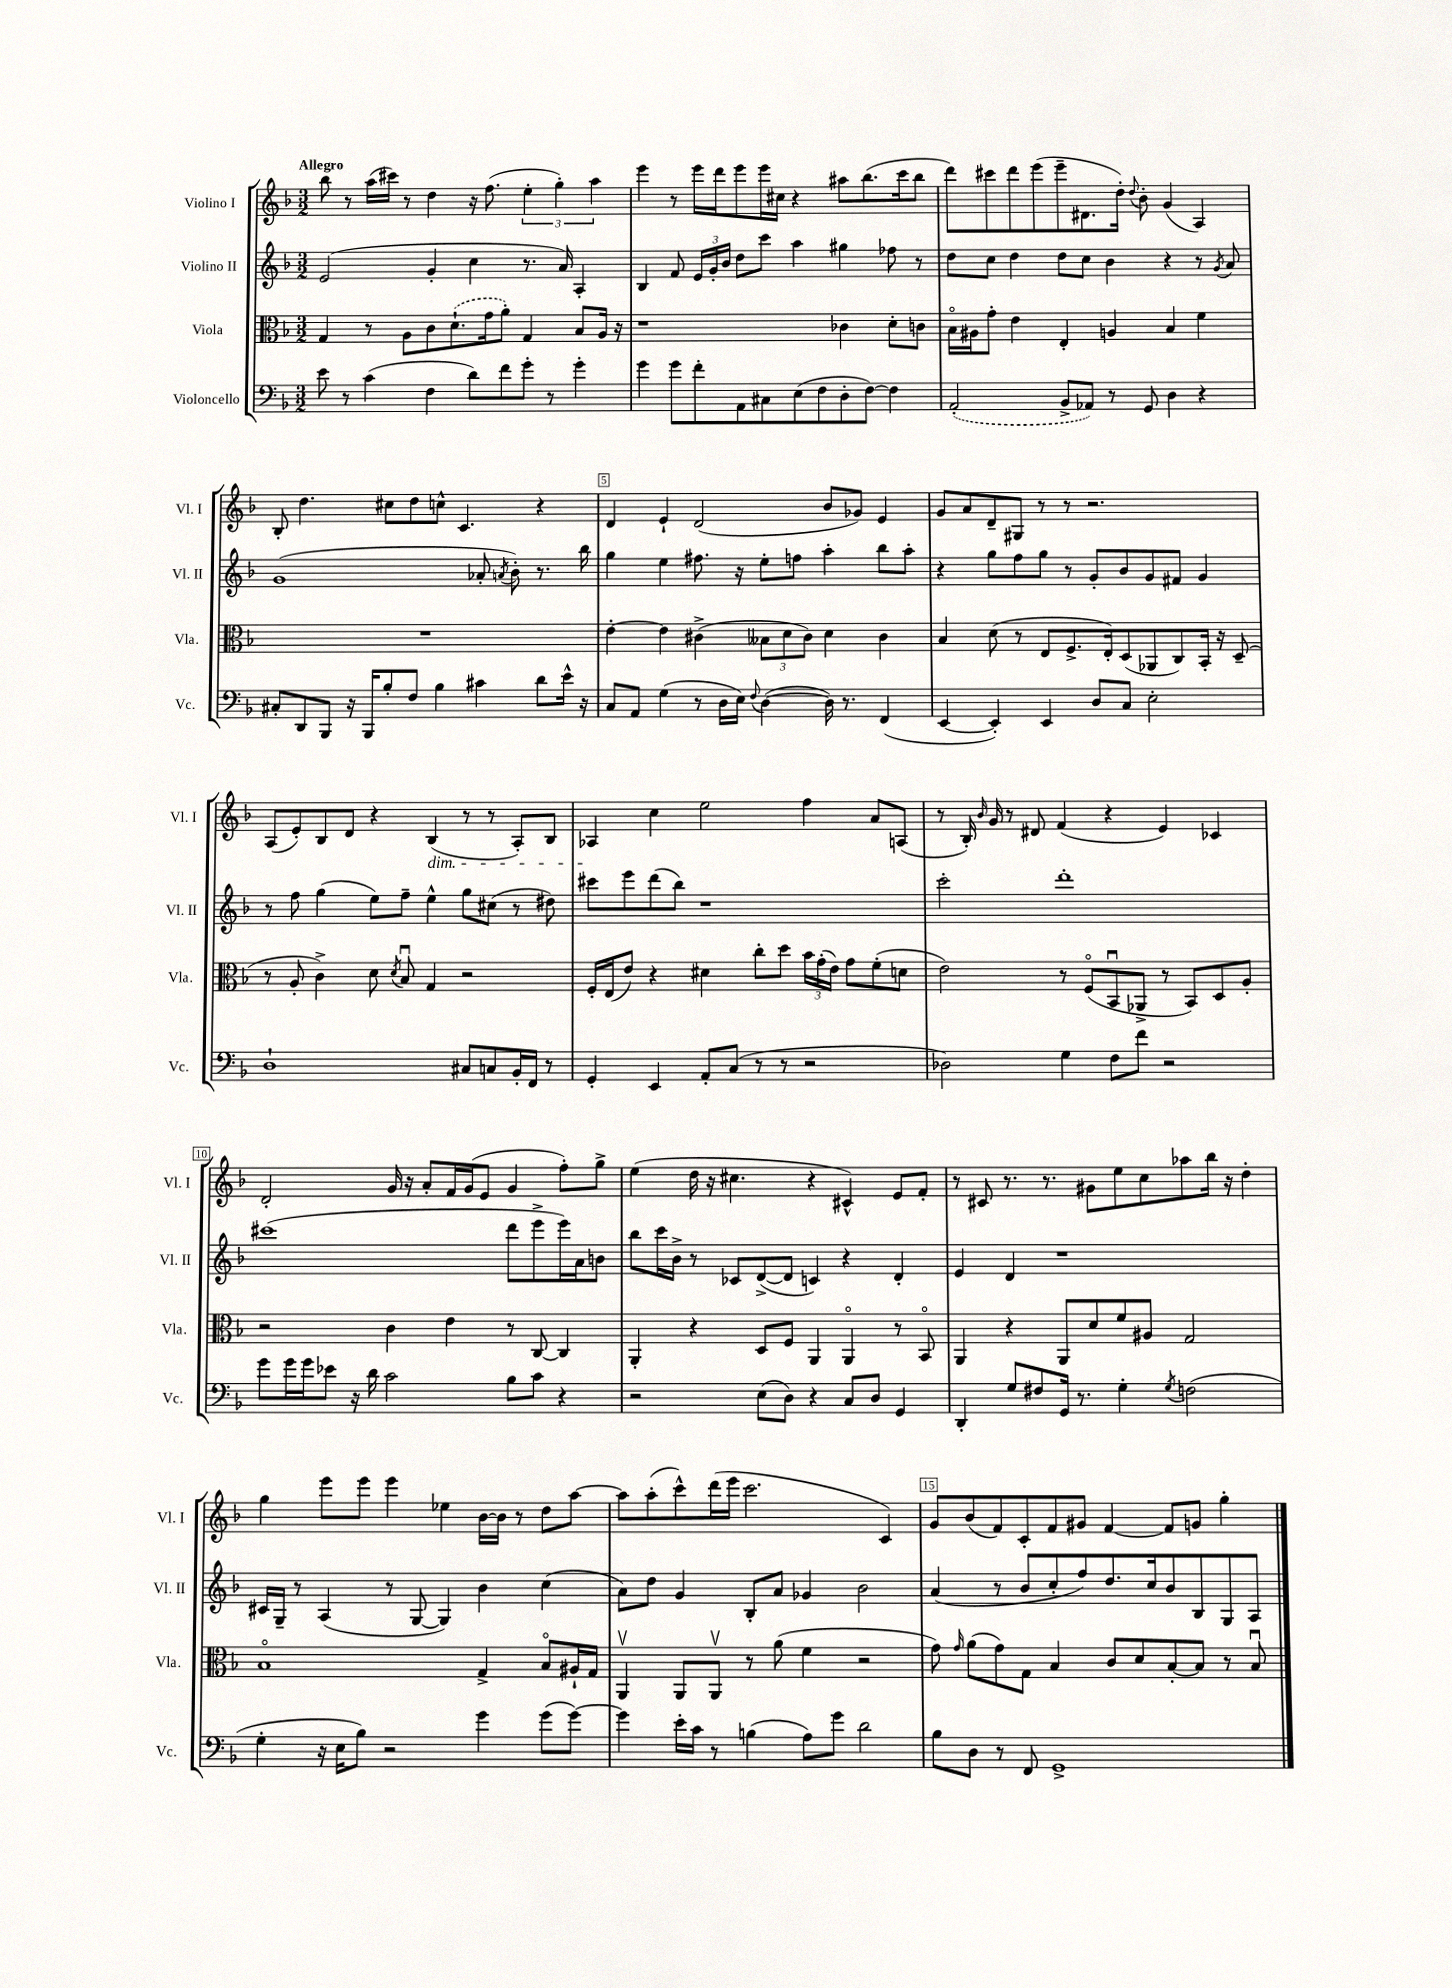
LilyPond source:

<<
\new StaffGroup <<
\new Staff = "s0" \with { instrumentName = "Violino I" shortInstrumentName = "Vl. I" } {
    \clef treble \key f \major \numericTimeSignature \time 3/2 \tempo "Allegro"
    \autoBeamOff bes''8 r8 a''16[( cis'''16]) r8 d''4 r16 f''8.( \tuplet 3/2 { e''4-. g''4-.) a''4 } |
    e'''4 r8 e'''16[ d'''16 e'''8 e'''16 cis''16] r4 ais''8[ bes''8.( c'''16 bes''8] |
    d'''8[) cis'''8 d'''8 e'''8( e'''8-- dis'8. d''16]-.) \appoggiatura { d''8 } bes'8-. g'4( a4) |
    bes8-. d''4. cis''8[ d''8 c''8]-^ c'4. r4 |
    d'4 e'4-! d'2( bes'8[ ges'8]) e'4 |
    g'8[ a'8 d'8-- gis8] r8 r8 r2. |
    a8[( e'8-.) bes8 d'8] r4 bes4\dim( r8 r8 a8[-.) bes8] |
    aes4\! c''4 e''2 f''4 a'8[ a8]( |
    r8 bes16-.) \grace { bes'16 } g'16 r8 dis'8 f'4( r4 e'4) ces'4 |
    d'2-. g'16 r16 a'8[-. f'16 g'16( e'8] g'4 f''8[-.) g''8]-> |
    e''4( d''16 r16 cis''4. r4 cis'4-^) e'8[ f'8]-. |
    r8 cis'8 r8. r8. gis'8[ e''8 c''8 aes''8 bes''16] r16 d''4-. |
    g''4 e'''8[ e'''8] e'''4 ees''4 bes'16[~ bes'16] r8 d''8[ a''8]~ |
    a''8[ a''8-.( c'''8-^) d'''16( e'''16] c'''2. c'4) |
    g'8[ bes'8( f'8) c'8-. f'8 gis'8] f'4~ f'8[ g'8] g''4-. \bar "|." |
}
\new Staff = "s1" \with { instrumentName = "Violino II" shortInstrumentName = "Vl. II" } {
    \clef treble \key f \major \numericTimeSignature \time 3/2
    \autoBeamOff e'2( g'4-. c''4 r8. a'16) a4-. |
    bes4 f'8 \tuplet 3/2 { e'16[ g'16-. bes'16] } d''8[ c'''8] a''4 gis''4 fes''8 r8 |
    d''8[ c''8] d''4 d''8[ c''8] bes'4 r4 r8 \acciaccatura { g'8 } a'8 |
    g'1( aes'8-. \acciaccatura { a'8 } bes'8-.) r8. bes''16 |
    g''4 e''4 fis''8. r16 e''8[-. f''8] a''4-. bes''8[ a''8]-. |
    r4 g''8[ f''8 g''8] r8 g'8[-. bes'8 g'8 fis'8] g'4 |
    r8 f''8 g''4( e''8[) f''8]-- e''4-^ g''8[ cis''8]( r8 dis''8) |
    cis'''8[ e'''8 d'''8( bes''8]) r1 |
    c'''2-. d'''1-. |
    cis'''1( d'''8[ e'''8-> e'''16) a'16 b'8] |
    bes''8[ c'''16 bes'16]-> r8 ces'8[ d'8~->( d'8] c'4) r4 d'4-. |
    e'4 d'4 r1 |
    cis'16[ g16]-- r8 a4( r8 g8~ g4) bes'4 c''4( |
    a'8[) d''8] g'4 bes8[-. a'8] ges'4 bes'2 |
    a'4( r8 bes'8[ c''8-. f''8) d''8. c''16 bes'8 bes8 g8 a8] \bar "|." |
}
\new Staff = "s2" \with { instrumentName = "Viola" shortInstrumentName = "Vla." } {
    \clef alto \key f \major \numericTimeSignature \time 3/2
    \autoBeamOff g4 r8 a8[ c'8 \once \slurDashed d'8.-!( g'16 a'8]-.) g4 bes8[ a16] r16 |
    r1 ces'4 d'8[-. c'8] |
    bes16[\flageolet ais16 g'8]-. e'4 e4-. a4 bes4 f'4 |
    R1. |
    e'4~-. e'4 cis'4->( \tuplet 3/2 { beses8[ d'8 cis'8]) } d'4 cis'4 |
    bes4 d'8( r8 e8[ f8.-> e16-.) d8( aes,8 c8) bes,16]-. r16 d8--( |
    r8 a8-. c'4->) d'8 \acciaccatura { d'8 } bes8\downbow g4 r2 |
    f16[-. e16( e'8]) r4 dis'4 c''8[-. d''8] \tuplet 3/2 { bes'16[ g'16-.( e'16]) } g'8[ f'8-.( d'8] |
    e'2) r8 f8[\flageolet( bes,8\downbow aes,8]-> r8 bes,8[) d8 a8]-. |
    r2 c'4 e'4 r8 c8~ c4 |
    a,4-. r4 d8[ f8] a,4 a,4\flageolet r8 bes,8\flageolet |
    a,4 r4 a,8[ d'8 f'8 ais8] g2 |
    bes1\flageolet g4-> bes8[\flageolet ais16-! g16] |
    a,4\upbow a,8[ a,8]\upbow r8 a'8( f'4 r2 |
    g'8) \grace { g'16 } a'8[( g'8) g8] bes4 c'8[ d'8 bes8~-. bes8] r8 bes8\downbow \bar "|." |
}
\new Staff = "s3" \with { instrumentName = "Violoncello" shortInstrumentName = "Vc." } {
    \clef bass \key f \major \numericTimeSignature \time 3/2
    \autoBeamOff e'8 r8 c'4( f4 d'8[) f'8 g'8]-. r8 g'4-. |
    g'4 g'8[ f'8-. a,8 cis8 e8( f8 d8-. f8]~) f4 |
    \once \slurDashed a,2-.( bes,8[-> aes,8]) r8 g,8 d4 r4 |
    cis8[-. d,8 bes,,8] r16 bes,,16[ bes8-. f8] bes4 cis'4 d'8[ e'16]-^ r16 |
    c8[ a,8] g4( r8 d16[ e16]) \appoggiatura { f8 } d4~( d16) r8. f,4( |
    e,4~ e,4-.) e,4 d8[ c8] e2-. |
    d1-! cis8[ c8 bes,16-. f,16] r8 |
    g,4-. e,4 a,8[-. c8]( r8 r8 r2 |
    des2) g4 f8[ f'8] r2 |
    g'8[ g'16 g'16 ees'8] r16 d'16 c'2 bes8[ c'8] r4 |
    r2 e8[( d8]) r4 c8[ d8] g,4 |
    d,4-. g8[ fis8 g,16] r8. g4-. \acciaccatura { g8 } f2( |
    g4-. r16 e16[ bes8]) r2 g'4 g'8[( g'8]~) |
    g'4 e'16[-. c'16] r8 b4( a8[) g'8] d'2 |
    bes8[ d8] r8 f,8 g,1-> \bar "|." |
}
>>
>>
\layout { \context { \Score \override BarNumber.break-visibility = ##(#f #t #t) barNumberVisibility = #(every-nth-bar-number-visible 5) \override BarNumber.stencil = #(make-stencil-boxer 0.1 0.3 ly:text-interface::print) } }
